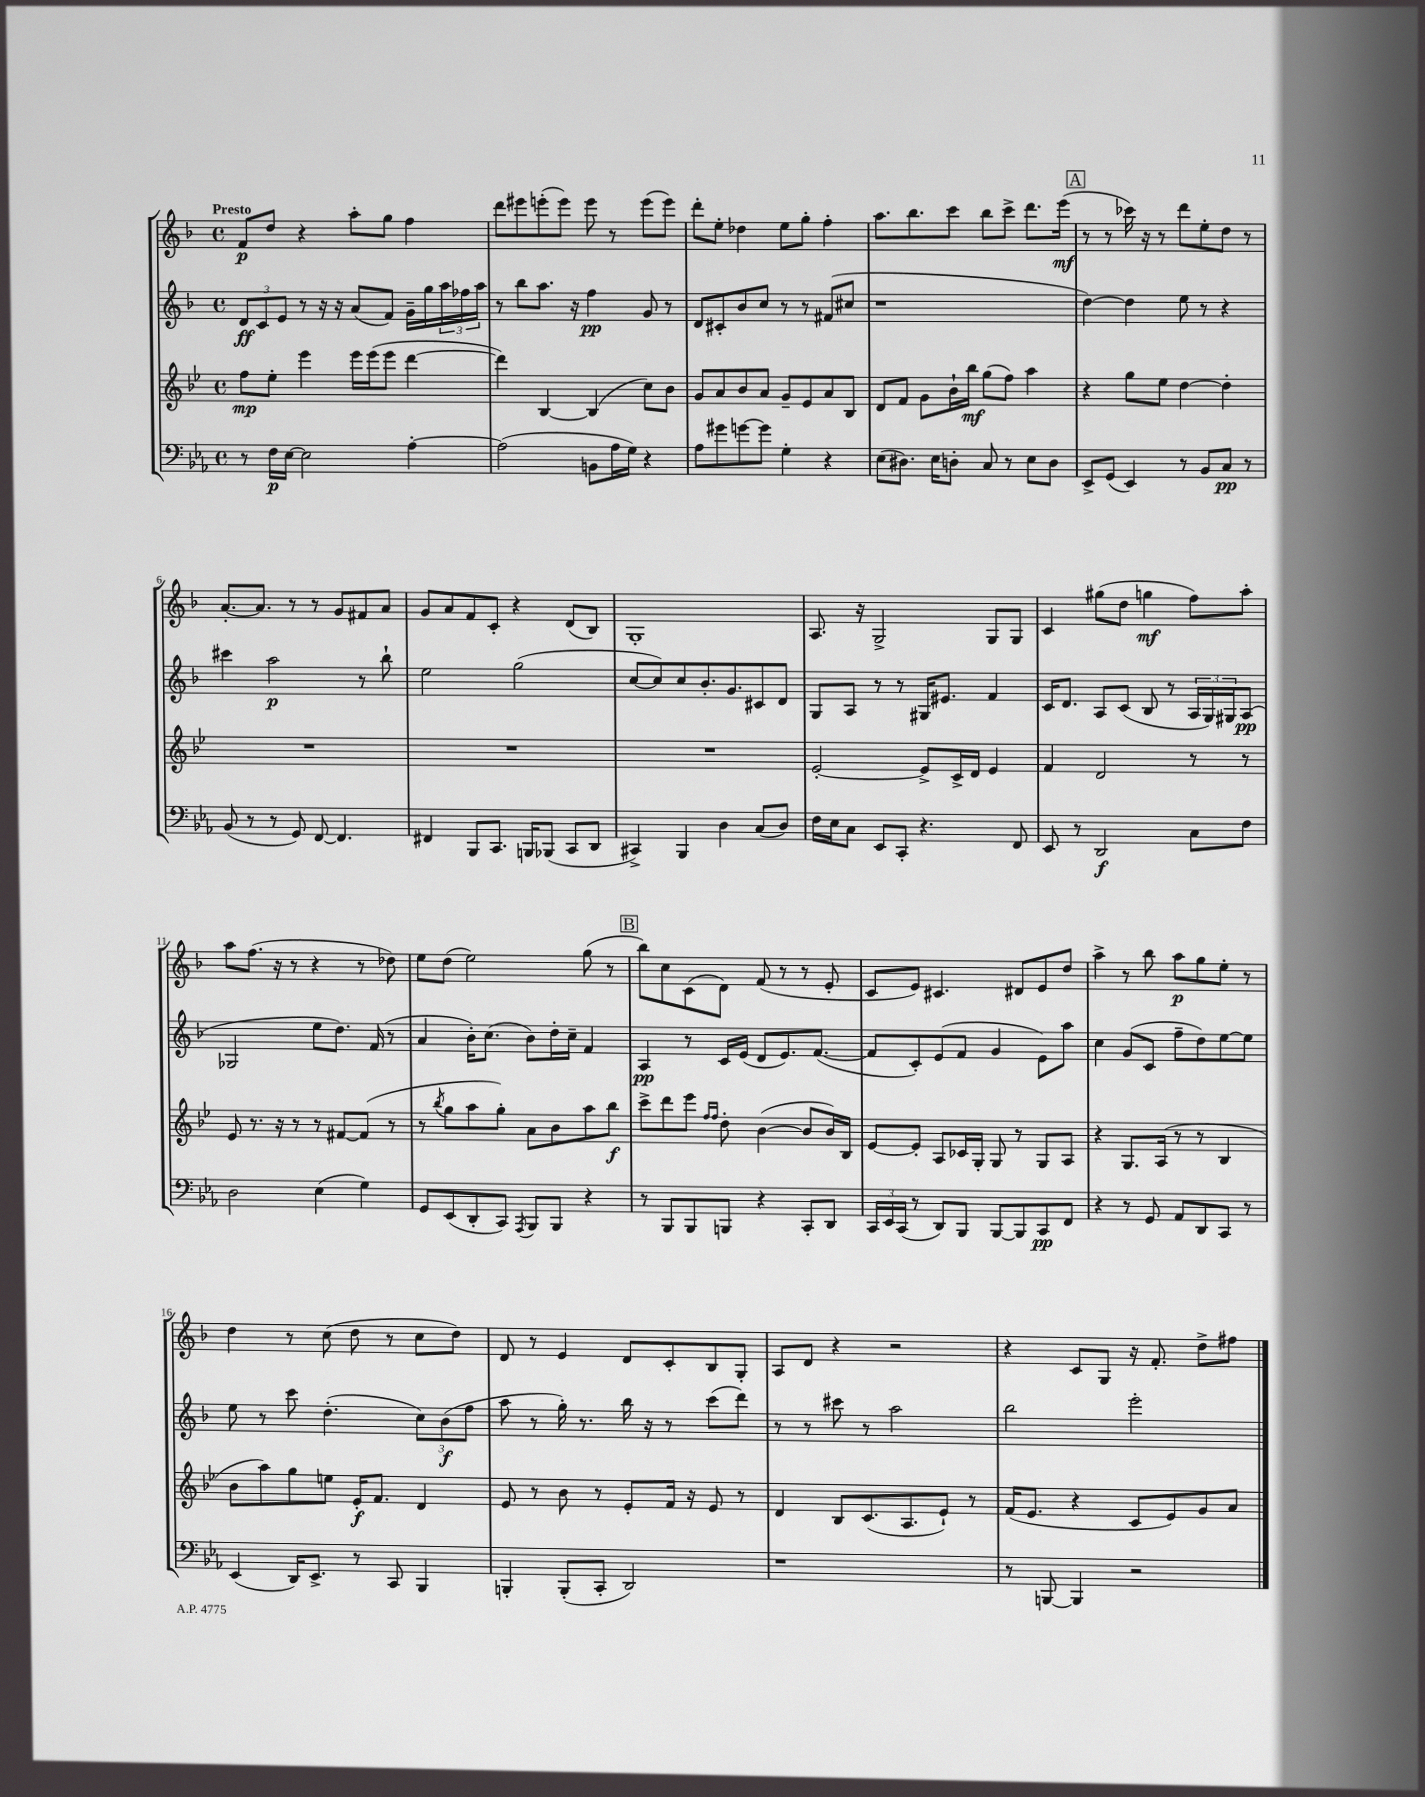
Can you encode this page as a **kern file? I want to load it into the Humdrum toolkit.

**kern	**kern	**kern	**kern
*staff4	*staff3	*staff2	*staff1
*clefF4	*clefG2	*clefG2	*clefG2
*k[b-e-a-]	*k[b-e-]	*k[b-]	*k[b-]
*M4/4	*M4/4	*M4/4	*M4/4
*met(c)	*met(c)	*met(c)	*met(c)
8r	8ff	12d	8f
.	.	12c	.
16F	8ee-'	.	8dd
.	.	12e	.
[16E-	.	.	.
2E-]	4eee-	8r	4r
.	.	16r	.
.	.	16r	.
.	16eee-	(8a	8aa'
.	(16eee-	.	.
.	8eee-	8f)	8gg
[4A-'	[4ddd	16g~	4ff
.	.	16gg	.
.	.	24aa	.
.	.	24ff-	.
.	.	24aa	.
=	=	=	=
(2A-]	4ddd])	8r	8ddd
.	.	8bb-	8eee#
.	[4B-	8.aa	(8eee'
.	.	.	8eee)
.	.	16r	.
8BB	(4B-]	4ff	8eee
16A-	.	.	8r
16G)	.	.	.
4r	8cc)	8g	(8eee
.	8b-	8r	8eee)
=	=	=	=
8A-	8g	8d	8ddd'
8g#	8a	8c#'	8ee'
[8g	8b-	8b-	4dd-
8g]	8a	8cc	.
4G'	8g~	8r	8ee
.	8e-	8r	8gg'
4r	8a	(8f#	4ff'
.	8B-	8cc#	.
=	=	=	=
(8E-	8d	1r	8.aa
8.D#)	8f	.	.
.	.	.	8.bb-
.	8g	.	.
16E-	.	.	.
8D'	16b-`	.	8ccc
.	16bb-	.	.
8C	(8gg	.	8bb-
8r	8ff)	.	8ccc^
8E-	4aa	.	8.ddd
8D	.	.	.
.	.	.	(16eee
=	=	=	=
8EE-^	4r	[4dd)	8r
(8GG	.	.	8r
4EE-)	8gg	4dd]	16ccc-)
.	.	.	16r
.	8ee-	.	8r
8r	[4dd	8ee	8ddd
8BB-	.	8r	8ee'
8C	4dd']	4r	8dd
8r	.	.	8r
=	=	=	=
(8BB-	1r	4ccc#	[8.a'
8r	.	.	.
.	.	.	8.a]
8r	.	2aa	.
8GG)	.	.	8r
[8FF	.	.	8r
4.FF]	.	.	8g
.	.	8r	8f#
.	.	8bb-`	8a
=	=	=	=
4FF#	1r	2ee	8g
.	.	.	8a
8BBB-	.	.	8f
8.CC	.	.	8c'
.	.	(2gg	4r
16BBB	.	.	.
(8BBB-	.	.	.
8CC	.	.	(8d
8DD	.	.	8B-)
=	=	=	=
4CC#^)	1r	[8cc	1G'
.	.	8cc])	.
4BBB-	.	8cc	.
.	.	8.b-'	.
4D	.	.	.
.	.	8.g	.
(8C	.	8c#	.
8D)	.	8d	.
=	=	=	=
16F	[2e-'	8G	8.A
16E-	.	.	.
8C	.	8A	.
.	.	.	16r
8EE-	.	8r	2G^
8CC'	.	8r	.
4.r	8e-^]	16G#	.
.	.	8.e#	.
.	16c^	.	.
.	16d	.	.
.	4e-	4f	8G
8FF	.	.	8G
=	=	=	=
8EE-	4f	16c	4c
.	.	8.d	.
8r	.	.	.
2DD	2d	8A	(8gg#
.	.	(8c	8dd
.	.	8B-	4gg
.	.	8r	.
8C	8r	24A	8ff)
.	.	24G)	.
.	.	24G#	.
8F	8r	(8A	8aa'
=	=	=	=
2D	8e-	2G-	8aa
.	8.r	.	(8.ff
.	16r	.	16r
.	8r	.	8r
(4E-	8r	8ee	4r
.	[8f#	8.dd)	.
4G)	(8f#]	.	8r
.	.	(16f	.
.	8r	8r	8dd-)
=	=	=	=
8GG	8r	4a	8ee
.	8qbb-	.	.
(8EE-	8gg	.	(8dd
8DD'	8aa	16b-')	2ee)
.	.	(8.cc	.
8CC)	8gg')	.	.
8qAAA-	.	.	.
8BBB-	8a	8b-)	.
8BBB-	8b-	16dd'	.
.	.	16cc~	.
4r	8aa	4f	(8gg
.	8bb-	.	8r
=	=	=	=
8r	8ccc^	4A	8bb-)
8BBB-	8ddd	.	8cc
8BBB-	8eee-	8r	(8c
.	16qqff	.	.
.	16qqff	.	.
8BBB	8dd'	16c	8d)
.	.	(16e	.
4r	([4b-	8d	(8f
.	.	8.e)	8r
8CC'	8b-]	.	8r
.	.	([8.f	.
8DD	16b-)	.	8e'
.	16B-	.	.
=	=	=	=
24CC	[8e-	8f]	8c
24EE-	.	.	.
(24CC	.	.	.
8r	8e-']	8c')	8e)
8DD)	8A	(8e	4.c#
8BBB-	16c-	8f	.
.	16G'	.	.
[8BBB-	8G	4g	.
8BBB-]	8r	.	8d#
8CC	8G	8e)	8e
8FF	8A	8aa	8dd
=	=	=	=
4r	4r	4cc	4aa^
8r	8.G	(8g	8r
8GG	.	8c	8bb-
.	(16A	.	.
8AA-	8r	8ff~	8aa
8DD	8r	8dd)	8gg
8CC	4B-	[8ee	8ee'
8r	.	8ee]	8r
=	=	=	=
(4EE-	8b-	8ee	4dd
.	8aa)	8r	.
16DD)	8gg	8ccc	8r
8.EE-^	.	.	.
.	8ee	(4.dd'	(8cc
8r	16e-'	.	8dd
.	8.f	.	.
8CC	.	.	8r
4BBB-	4d	12cc)	8cc
.	.	(12b-	.
.	.	.	8dd)
.	.	12ff	.
=	=	=	=
4BBB'	8e-	8aa	8d
.	8r	8r	8r
(8BBB'	8b-	16gg')	4e
.	.	8.r	.
8CC'	8r	.	.
2DD)	8e-'	16bb-	8d
.	.	16r	.
.	16f	8r	8c'
.	16r	.	.
.	8e-	(8ccc	8B-
.	8r	8ddd)	8G'
=	=	=	=
1r	4d	8r	8A
.	.	8r	8d
.	8B-	8ccc#	4r
.	(8.c	8r	.
.	.	2aa	2r
.	8.A	.	.
.	8e-`)	.	.
.	8r	.	.
=	=	=	=
8r	(16f	2bb-	4r
.	8.e-	.	.
[8BBB	.	.	.
4BBB]	4r	.	8c
.	.	.	8G
2r	8c	2eee'	16r
.	.	.	8.f'
.	8e-)	.	.
.	8g	.	8dd^
.	8a	.	8ff#
==	==	==	==
*-	*-	*-	*-
